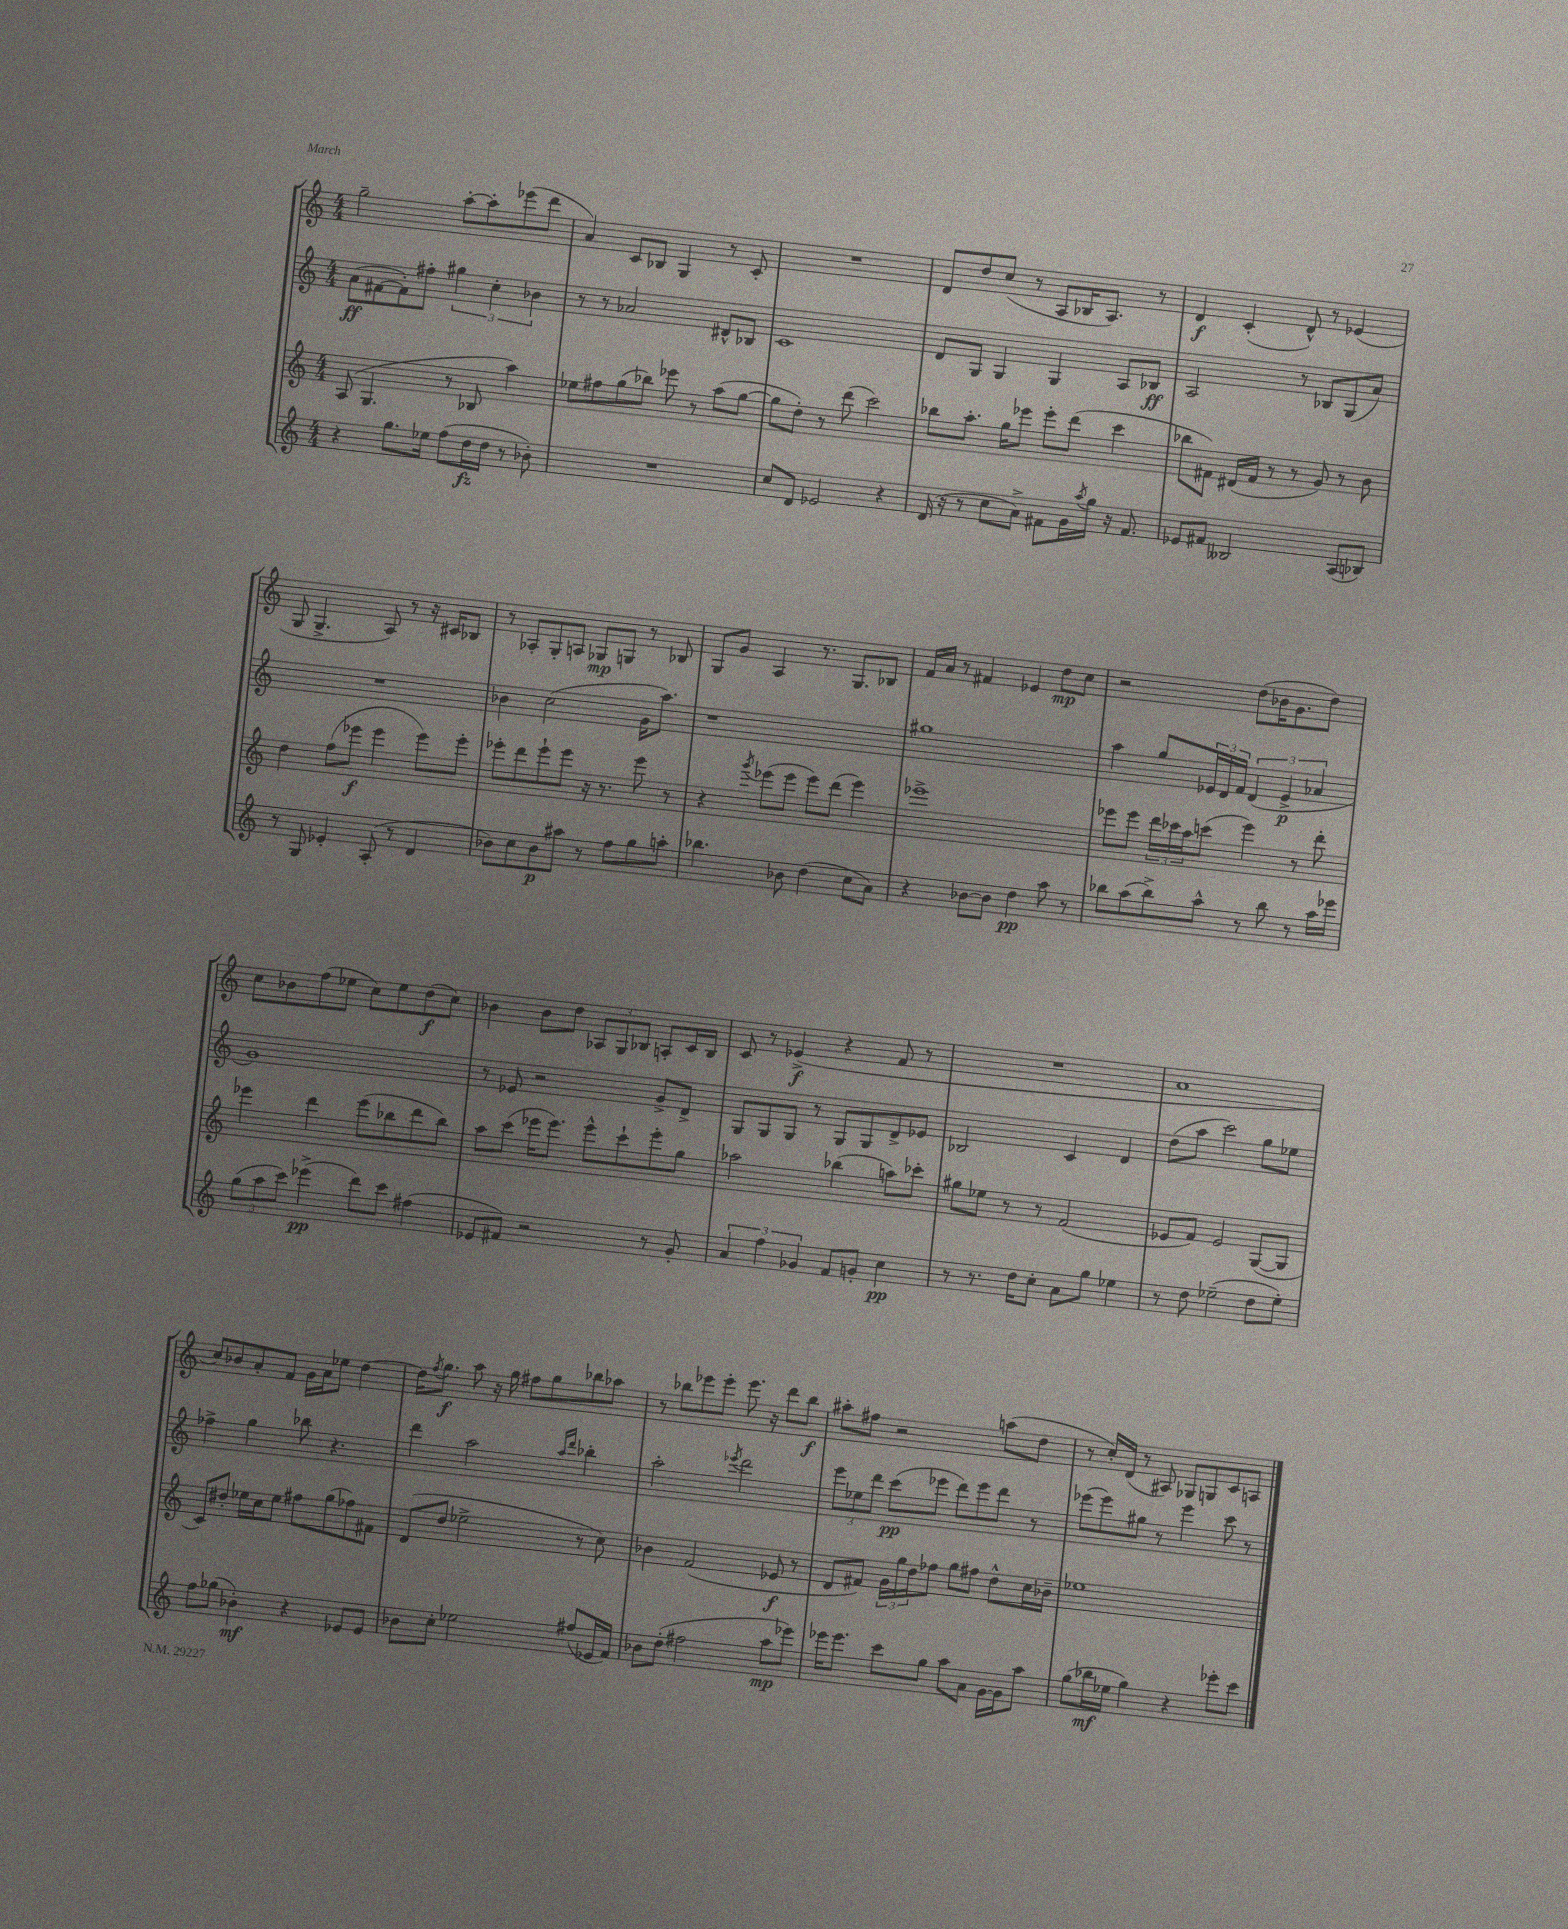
<<
\new StaffGroup <<
\new Staff = "s0" {
    \clef treble \key c \major \numericTimeSignature \time 4/4
    g''2-- a''8~-. a''8-. ees'''8( d'''8 |
    a'4) c'8 bes8 g4 r8 c'8-. |
    R1 |
    d'8 d''8 c''8( r8 a8 bes16 a8.) r8 |
    d'4\f c'4-.( d'8-^) r8 ees'4( |
    g8 g4.-> a8) r8 r16 cis'16 bes8 |
    r8 aes8-. g8-. a8 ges8\mp g8 r8 bes8 |
    g8 g'8 a4 r8. g8. bes8 |
    f'16 a'16 r8 fis'4 ees'4 d''8\mp c''8 |
    r2 d''8( bes'16 g'8. d''8) |
    c''8 bes'8 f''8( ees''8 c''8) ees''8 d''8\f( c''8) |
    bes'4 bes'8 d''8 \tuplet 3/2 { aes8 g8 bes8 } a8-. c'16 bes16 |
    c'8 r8 ees'4->\f( r4 f'8 r8 |
    R1 |
    a'1 |
    c''8) bes'8 a'8-. f'8 g'16 a'16 ees''8 d''4~ |
    d''16 \acciaccatura { f''8 } g''8.\f a''8 r16 g''16 fis''8 g''8 bes''8 aes''8 |
    r8 bes''8 ees'''8 ees'''8-. ees'''8. r16 d'''8 bes''8\f |
    ais''8-. fis''8 r2 a''8( d''8 |
    r8 c''16-.) d'16( r8 ais8) ges8 g8 c'8 a8 \bar "|." |
}
\new Staff = "s1" {
    \clef treble \key c \major \numericTimeSignature \time 4/4
    a'8\ff( fis'8~ fis'8-.) fis''8-. \tuplet 3/2 { gis''4 c''4-. bes'4 } |
    r8 r8 aes'2 dis'8-^ bes8 |
    c'1 |
    d'8 g8 g4 g4 a8 bes8\ff |
    a2 r8 bes8 g8( a'8) |
    R1 |
    bes'4 c''2( g'16 a''8.) |
    r1 |
    gis''1 |
    a''4 g''8 \tuplet 3/2 { ees'16 d'16 f'16 } \tuplet 3/2 { d'4( ees'4->\p aes'4 } |
    g'1) |
    r8 ees'8 r2 g'8-> d'8-> |
    g8 g8 g8 r8 g8 g8 d'8-> ees'8 |
    bes2 c'4 d'4 |
    d''8( a''8 c'''2) g''8 ees''8 |
    fes''4-> g''4 bes''8 r4. |
    d'''4 a''2 \grace { a''16 d'''16 } bes''4-. |
    a''2-. \acciaccatura { ees'''8 } d'''2 |
    \tuplet 3/2 { e'''8 ees''8 d'''8 } c'''8\pp( ees'''8 d'''8) ees'''8 d'''8 r8 |
    ees'''8( ees'''8) gis''8 r8 ees'''4 c'''8 r8 \bar "|." |
}
\new Staff = "s2" {
    \clef treble \key c \major \numericTimeSignature \time 4/4
    a8( g4. r8 bes8 a''4) |
    ees''8 fis''8 g''8( bes''8) ees'''8 r8 a''8( g''8~ |
    g''8 d''8-.) r8 d'''8( c'''2) |
    bes''8 a''8.-. g''16 ees'''8 ees'''8-. d'''8( c'''4 |
    bes''8 fis'8) dis'16( fis'16 r8 r8 g'8) r8 b'8 |
    d''4 f''8( ees'''8\f ees'''4 ees'''8) ees'''8-. |
    ees'''8-. d'''8 ees'''8-! ees'''8 r16 r8. ees'''8 r8 |
    r4 \acciaccatura { g'''8 } ees'''8( ees'''8 ees'''8) d'''8( ees'''4) |
    ees'''1-> |
    ees'''8 ees'''8 \tuplet 3/2 { d'''16 ces'''16 a''16 } c'''8( ees'''4) r8 d'''8-. |
    ees'''4 d'''4 ees'''8( bes''8 d'''8 bes''8) |
    a''8 c'''8( ees'''16 ees'''8.) ees'''8-^ c'''8-! ees'''8-. g''8 |
    aes''2 bes''4( a''8) ces'''8-. |
    gis''8 ees''8 r8 r8 f'2( |
    ees'8 f'8) ees'2 g8~( g8 |
    c'8) dis''8-. ees''16 c''16 ees''8 fis''8 g''8( fes''8) fis'8 |
    d'8( d''8 ees''2-> r8 c''8) |
    bes'4 f'2( ees'8\f r8 |
    d'8 fis'8) \tuplet 3/2 { g'16 g''16 d''16 } fes''8 g''8 fis''8 d''8-^ c''16 bes'16-- |
    ees''1 \bar "|." |
}
\new Staff = "s3" {
    \clef treble \key c \major \numericTimeSignature \time 4/4
    r4 g''8. ees''16 f''8( d''16\fz d''16 r8 bes'8-.) |
    R1 |
    c''8 d'8 ees'2 r4 |
    d'16( r16 r8 c''8 a'8->) fis'8 g'16 \acciaccatura { a''8 } g''16 r16 fis'8. |
    ees'8 fis'8 beses2 a8( bes8) |
    r8 g8 ees'4-. a8-.( r8 d'4 |
    bes'8) c''8 bes'8\p ais''8 r8 f''8 g''8 a''8-. |
    bes''4. bes'8 d''4( c''8 a'8) |
    r4 bes'8~ bes'8 d''4\pp a''8 r8 |
    bes''8 a''8( bes''8->) a''8-^ r8 bes''8 r8 a''16 ees'''16 |
    \tuplet 3/2 { g''8( a''8 c'''8) } ees'''4->\pp( d'''8) c'''8 fis''4( |
    ees'8 fis'8) r2 r8 g'8-. |
    \tuplet 3/2 { a'4 f''4 ges'4 } f'8 g'8-. c''4\pp |
    r8 r8. d''16 c''8-. a'8 g''8 ees''4 |
    r8 d''8 ees''2--( d''8 ees''8-.) |
    f''8 ges''8( bes'4-.\mf) r4 ees'8 ees'8 |
    bes'8 c''8-. ees''2 fis''8( ees'16 f'16) |
    bes'8 d''8-.( fis''2 a''8\mp ees'''8) |
    ees'''16 ees'''8. c'''8 g''8 a''8 a'8 g'16~ g'16 a''8 |
    g''8( bes''16\mf ees''16 g''4) r4 ees'''8-. c'''8 \bar "|." |
}
>>
>>
\layout { \context { \Score \remove "Bar_number_engraver" } }
